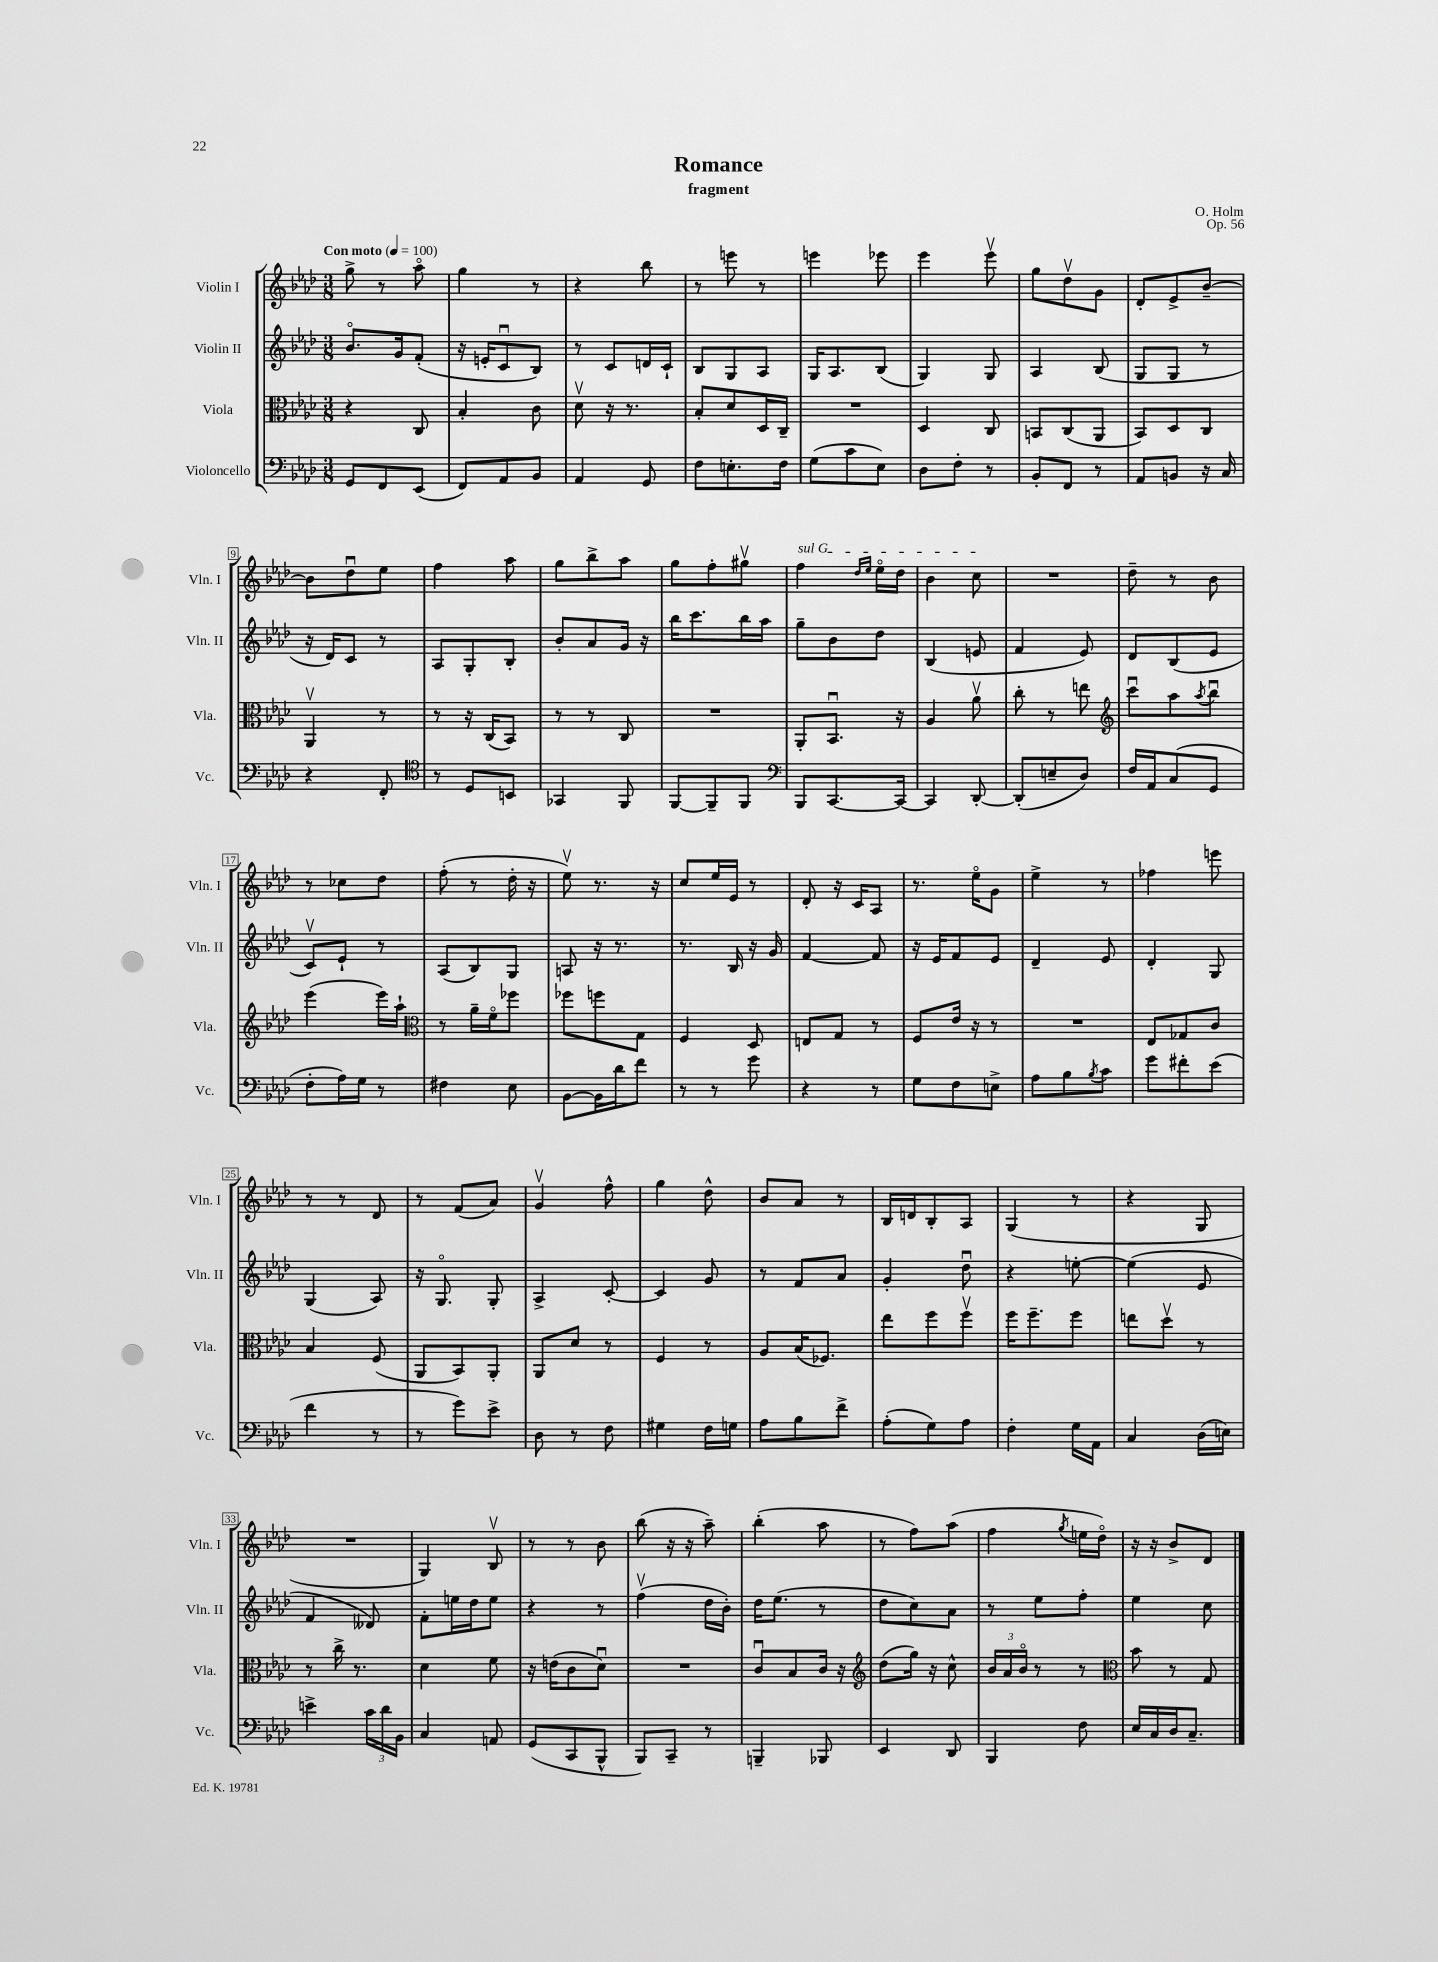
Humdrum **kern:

**kern	**kern	**kern	**kern
*staff4	*staff3	*staff2	*staff1
*clefF4	*clefC3	*clefG2	*clefG2
*k[b-e-a-d-]	*k[b-e-a-d-]	*k[b-e-a-d-]	*k[b-e-a-d-]
*M3/8	*M3/8	*M3/8	*M3/8
*MM100	*MM100	*MM100	*MM100
8GG/L	4r	8.b-o/L	8gg^\
8FF/	.	.	8r
.	.	16g/k	.
(8EE-/J	8C/	(8f'/J	8aa-o\
=	=	=	=
8FF/L)	4B-'/	16r	4gg\
.	.	16e'/LK	.
8AA-/	.	8cu/	.
8BB-/J	8c\	8B-/J)	8r
=	=	=	=
4AA-/	8d-v\	8r	4r
.	16r	8c/L	.
.	8.r	.	.
8GG/	.	16d/L	8bb-\
.	.	16c`/JJ	.
=	=	=	=
8F\L	8B-'/L	8B-/L	8r
8.E'\	8d-/	8G/	8eee\
.	16D-/L	8A-/J	8r
16F\Jk	16C~/JJ	.	.
=	=	=	=
(8G\L	4.r	16G/LK	4eee\
.	.	8.A-/	.
8c\	.	.	.
8E-\J)	.	(8B-/J	8eee-\
=	=	=	=
8D-\L	4D-/	4G/)	4eee-\
8F'\J	.	.	.
8r	8C/	8G/	8eee-v\
=	=	=	=
8BB-'/L	8BB/L	4A-/	8gg\L
8FF/J	(8C/	.	8dd-v\
8r	8AA-/J	(8B-/	8g\J
=	=	=	=
8AA-/L	8BB-/L)	8G/L	8d-'/L
8BB/J	8D-/	8G/J	8e-^/
16r	8C/J	8r	[8b-~/J
16C/	.	.	.
=	=	=	=
4r	4AA-v/	16r	8b-\]L
.	.	16d-/LK)	.
.	.	8c/J	8dd-u\
8FF'/	8r	8r	8ee-\J
=	=	=	=
*clefC4	*	*	*
8r	8r	8A-/L	4ff\
8D-/L	16r	8G'/	.
.	(16C/LK	.	.
8BB/J	8BB-/J)	8B-'/J	8aa-\
=	=	=	=
4GG-/	8r	8b-'/L	8gg\L
.	8r	8a-/	8bb-^\
8FF/	8C/	16g/Jk	8aa-\J
.	.	16r	.
=	=	=	=
[8FF/L	4.r	16bb-\LK	8gg\L
.	.	8.ccc\	.
8FF~/]	.	.	8ff'\
8FF/J	.	16bb-\L	8gg#v\J
.	.	16aa-\JJ	.
=	=	=	=
*clefF4	*	*	*
8BBB-/L	8AA-'/L	8gg~\L	4ff\
[8.CC/	8.BB-u/J	8b-\	.
.	.	.	16qqdd-/LL
.	.	.	16qqee-/JJ
.	.	8dd-\J	16ee-o\LL
16CC/_Jk	16r	.	16dd-\JJ
=	=	=	=
4CC/]	4A-/	(4B-/	4b-\
[8DD-'/	8a-v\	8e/	8cc\
=	=	=	=
(8DD-'/]L	8cc'\	4f/	4.r
8E~/	8r	.	.
8D-/J)	8ee\	8e-/)	.
=	=	=	=
*	*clefG2	*	*
16F/LL	8cccu\L	8d-/L	8dd-~\
16AA-/J	.	.	.
(8C/	8aa-\	(8B-/	8r
.	8qaa-/	.	.
8GG/J	8bb-u\J	8e-/J	8b-\
=	=	=	=
8F'\L	(4eee-\	8cv/L)	8r
16A-\L)	.	8e-`/J	8cc-\L
16G\JJ	.	.	.
8r	16eee-\LL)	8r	8dd-\J
.	16aa-`\JJ	.	.
=	=	=	=
*	*clefC3	*	*
4F#\	8r	(8A-/L	(8ff'\
.	16a-~\LL	8B-/)	8r
.	16fo\J	.	.
8E-\	8ff-\J	8G/J	16dd-'\
.	.	.	16r
=	=	=	=
[8BB-\L	8ff-\L	8A/	8ee-v\)
16BB-\]L	8ff\	16r	8.r
16d-\J	.	8.r	.
8f\J	8G\J	.	.
.	.	.	16r
=	=	=	=
8r	4F/	8.r	8cc/L
8r	.	.	16ee-/L
.	.	16B-/	16e-/JJ
8g\	8D-/	16r	8r
.	.	16g/	.
=	=	=	=
4r	8E/L	[4f/	8d-'/
.	8G/J	.	16r
.	.	.	16c/LK
8r	8r	8f/]	8A-/J
=	=	=	=
8G\L	8F/L	16r	8.r
.	.	16e-/LK	.
8F\	16e-/Jk	8f/	.
.	16r	.	16ee-o\LK
8E^\J	8r	8e-/J	8g\J
=	=	=	=
8A-\L	4.r	4d-~/	4ee-^\
8B-\	.	.	.
8qB-/	.	.	.
8c\J	.	8e-/	8r
=	=	=	=
8g\L	8E-/L	4d-'/	4ff-\
8f#'\	8G-/	.	.
(8e-\J	8c/J	8G/	8eee\
=	=	=	=
4f\	4B-/	(4G/	8r
.	.	.	8r
8r	(8F/	8A-/)	8d-/
=	=	=	=
8r	8AA-/L	16r	8r
.	.	8.Go/	.
8g\L)	8BB-/)	.	(8f/L
8e-^\J	8AA-'/J	8G'/	8a-/J)
=	=	=	=
8D-\	8AA-/L	4A-^/	4gv/
8r	8d-/J	.	.
8F\	8r	[8c'/	8ff^^\
=	=	=	=
4G#\	4F/	4c/]	4gg\
16F\LL	8r	8g/	8dd-^^\
16G\JJ	.	.	.
=	=	=	=
8A-\L	8A-/L	8r	8b-/L
8B-\	(16B-/K	8f/L	8a-/J
.	8.F-/J)	.	.
8f^\J	.	8a-/J	8r
=	=	=	=
(8A-'\L	8ee-\L	4g'/	16B-/LL
.	.	.	16d/J
8G\)	8ff\	.	8B-'/
8A-\J	8ffv\J	8dd-u\	8A-/J
=	=	=	=
4F'\	16ff\LK	4r	(4G/
.	8.ff~\	.	.
16G\LL	8ff\J	[8ee'\	8r
16AA-\JJ	.	.	.
=	=	=	=
4C/	8ee\L	(4ee\]	4r
.	8dd-v\J	.	.
(16D-\LL	8r	8e-/	8G/
16E\JJ)	.	.	.
=	=	=	=
4e^\	8r	4f/	4.r
.	16cc^\	.	.
.	8.r	.	.
24c\LL	.	8d--/)	.
24d-\	.	.	.
24BB-\JJ	.	.	.
=	=	=	=
4C/	4d-\	8f'\L	4G/)
.	.	16ee\L	.
.	.	16dd-\J	.
8AA/	8f\	8ee\J	8B-v/
=	=	=	=
(8GG/L	16r	4r	8r
.	(16e\LK	.	.
8CC/	8c\	.	8r
8BBB-^^/J	8d-u\J)	8r	8b-\
=	=	=	=
8BBB-/L)	4.r	(4ffv\	(8bb-\
8CC~/J	.	.	16r
.	.	.	16r
8r	.	16dd-\LL	8aa-~\)
.	.	16b-'\JJ)	.
=	=	=	=
4BBB~/	8cu/L	16dd-\LK	(4bb-'\
.	.	(8.ee-\J	.
.	8B-/	.	.
8BBB-/	16c/Jk	8r	8aa-\
.	16r	.	.
=	=	=	=
*	*clefG2	*	*
4EE-/	(8dd-\L	8dd-\L	8r
.	16gg\Jk)	8cc\)	8ff\L)
.	16r	.	.
8DD-/	8cc^^\	8a-\J	(8aa-\J
=	=	=	=
4BBB-/	24b-/LL	8r	4ff\
.	24a-/	.	.
.	24b-o/JJ	.	.
.	8r	8ee-\L	.
.	.	.	8qgg/
8F\	8r	8ff'\J	16ee\LL
.	.	.	16dd-o\JJ)
=	=	=	=
*	*clefC3	*	*
16E-/LL	8b-\	4ee-\	16r
16C/	.	.	16r
16D-/J	8r	.	8b-^/L
8.C~/J	.	.	.
.	8G/	8cc\	8d-/J
==	==	==	==
*-	*-	*-	*-
